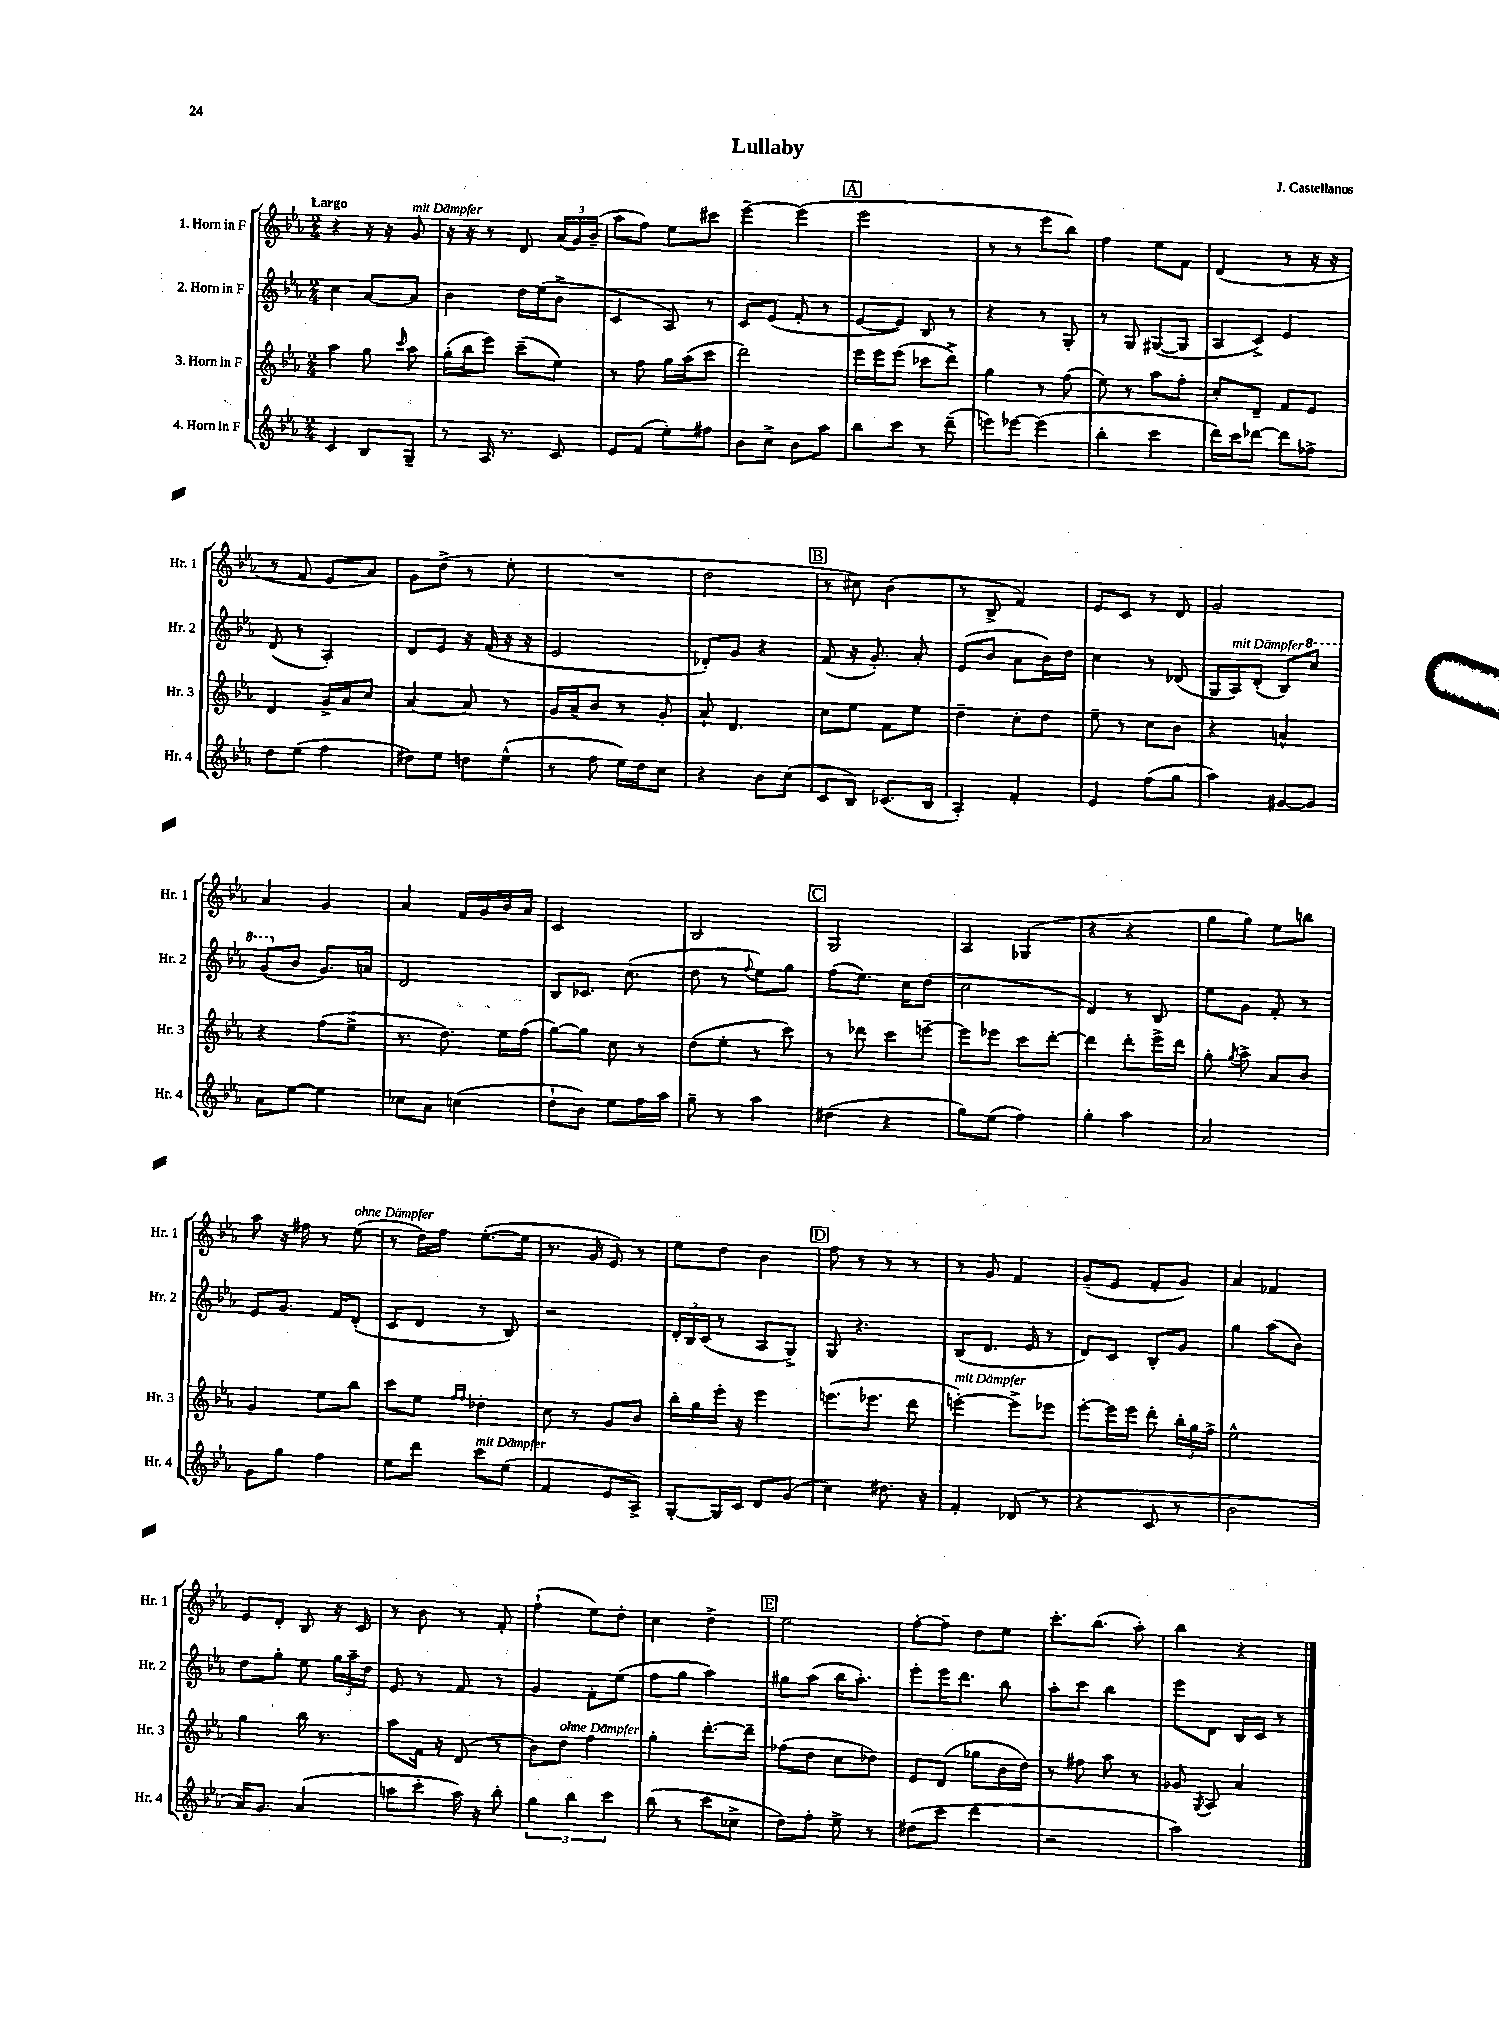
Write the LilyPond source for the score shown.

\header { title = "Lullaby" composer = "J. Castellanos" }
<<
\new StaffGroup <<
\new Staff = "s0" \with { instrumentName = "1. Horn in F" shortInstrumentName = "Hr. 1" } {
    \clef treble \key ees \major \numericTimeSignature \time 2/4 \tempo "Largo"
    \autoBeamOff r4 r16 r16 g'8^\markup { \italic "mit Dämpfer" } |
    r16 r16 r8 d'8 \tuplet 3/2 { aes'16[( g'16) bes'16]--( } |
    aes''8[ f''8]) ees''8[ cis'''8] |
    ees'''4~-- ees'''4( |
    \mark \markup { \box "A" } ees'''2 |
    r8 r8 ees'''8[ bes''8]) |
    f''4 ees''8[ f'8] |
    d'4( r8 r16 r16 |
    r8 f'8 ees'8[ aes'8]) |
    g'8[ d''8]->( r8 ees''8-. |
    R2 |
    d''2 |
    \mark \markup { \box "B" } r8 cis''8) bes'4( |
    r8 bes8-> f'4) |
    ees'8[ c'8] r8 d'8 |
    g'2 |
    aes'4 g'4 |
    aes'4 f'16[ g'16 bes'16 aes'16] |
    c'2 |
    bes2 |
    \mark \markup { \box "C" } g2 |
    aes4 ges4( |
    r4 r4 |
    g''8[ g''8]) ees''8[ b''8] |
    aes''8 r16 fis''16 r8 ees''8^\markup { \italic "ohne Dämpfer" }( |
    r8 d''16[) f''16] ees''8.[~-.( ees''16] |
    r8. g'16 ees'8) r8 |
    ees''8[ d''8] bes'4 |
    \mark \markup { \box "D" } f''8 r8 r8 r8 |
    r8 g'8 f'4 |
    g'8[--( ees'8] f'8[-. g'8]) |
    aes'4 fes'4 |
    ees'8[ d'8]-. bes8 r16 c'16 |
    r8 bes'8 r8 f'8-. |
    f''4-!( ees''8[) d''8]-. |
    c''4 d''4-> |
    \mark \markup { \box "E" } ees''2 |
    f''8[~-. f''8]-- d''8[ ees''8] |
    c'''8.[-. bes''8.]( aes''8-.) |
    bes''4 r4 \bar "|." |
}
\new Staff = "s1" \with { instrumentName = "2. Horn in F" shortInstrumentName = "Hr. 2" } {
    \clef treble \key ees \major \numericTimeSignature \time 2/4
    \autoBeamOff c''4 aes'8[~ aes'8] |
    bes'4 d''16[ ees''16( bes'8]-> |
    c'4 aes8) r8 |
    c'8[ ees'8]( f'8-. r8 |
    \mark \markup { \box "A" } ees'8[~ ees'8]) bes8 r8 |
    r4 r8 g8-. |
    r8 g8 gis8[~( gis8] |
    aes8[ c'8]->) ees'4 |
    d'8( r8 aes4-.) |
    d'8[ ees'8] r16 f'16( r16 r16 |
    ees'2 |
    des'8[-.) g'8] r4 |
    \mark \markup { \box "B" } f'8( r16 g'8.-.) aes'8-. |
    ees'8[( bes'8] aes'8[ bes'16) d''16] |
    c''4 r8 des'8( |
    g16[ aes16^\markup { \italic "mit Dämpfer" }) d'8]-.( bes8[) \ottava #1 c'''8] |
    g''8[( \ottava #0 bes'8] g'8.[) a'16] |
    d'2 |
    bes8[ ces'8.] c''8.( |
    d''8 r8 \appoggiatura { f''8 } ees''8[) g''8] |
    \mark \markup { \box "C" } f''8[( ees''8.]) c''16[ d''8]( |
    c''2 |
    d'4) r8 bes8 |
    ees''8[ g'8] f'8-. r8 |
    ees'8[ g'8.] f'16[ d'8]-.( |
    c'8[ d'8] r8 bes8) |
    r2 |
    \tuplet 3/2 { d'16[-. bes16 c'16]( } r8 aes8[ g8]->) |
    \mark \markup { \box "D" } g8 r4. |
    bes8[( d'8.] ees'16 r8 |
    d'8[) c'8] bes8[-. g'8] |
    g''4 aes''8[( bes'8]) |
    d''8[ g''8]-. ees''8 \tuplet 3/2 { g''16[ aes''16-- d''16] } |
    ees'8 r8 f'8 r8 |
    g'4 f'8[-. ees''8]( |
    f''8[ g''8] aes''4) |
    \mark \markup { \box "E" } gis''8[ aes''8]( bes''16[ aes''8.]-.) |
    ees'''8[-. ees'''16 d'''8.] bes''8 |
    aes''8[-. c'''8] bes''4 |
    ees'''8[ d'8] bes16[ c'16] r8 \bar "|." |
}
\new Staff = "s2" \with { instrumentName = "3. Horn in F" shortInstrumentName = "Hr. 3" } {
    \clef treble \key ees \major \numericTimeSignature \time 2/4
    \autoBeamOff aes''4 g''8 \grace { c'''16 } aes''8 |
    g''16[-.( bes''16 ees'''8]) c'''8[--( ees''8]) |
    r8 f''8 g''16[ aes''16( c'''8] |
    d'''2) |
    \mark \markup { \box "A" } ees'''16[ ees'''16 ees'''8]( ces'''8[ d'''8]->) |
    g''4 r8 f''8( |
    ees''8) r8 aes''8[ f''8]-. |
    c''8[-. d'8]-- f'8[ ees'8] |
    d'4 g'16[-> aes'16 c''8] |
    aes'4~ aes'8 r8 |
    g'16[ aes'16-- bes'8] r8 g'8-. |
    aes'8-! d'4. |
    \mark \markup { \box "B" } c''8[ ees''8] f'8[ ees''8] |
    d''4-- c''8[-. d''8] |
    ees''8-- r8 c''8[ bes'8] |
    r4 a'4-^ |
    r4 f''8[( ees''8]-> |
    r8. d''8.) ees''16[ f''16]( |
    g''8[~) g''8] c''8 r8 |
    d''8[( ees''8]-. r8 c'''8) |
    \mark \markup { \box "C" } r8 des'''8 c'''8[ e'''8]~-- |
    e'''8[ ees'''8] c'''8[ d'''8]~-. |
    d'''4 d'''8[-. ees'''16-> d'''16] |
    g''8-. \acciaccatura { g''8 } aes''8-> aes'8[ bes'8] |
    g'4 ees''8[ bes''8] |
    c'''8[ ees''8] \grace { f''16[ f''16] } des''4-. |
    c''8 r8 g'8[ bes'8] |
    bes''16[-. g''16 ees'''16]-. r16 ees'''4 |
    \mark \markup { \box "D" } e'''8.[( ees'''8.] d'''8 |
    e'''4~-.^\markup { \italic "mit Dämpfer" }) e'''8[-> ees'''8] |
    ees'''8[~-. ees'''16 ees'''16] d'''8-. \tuplet 3/2 { bes''16[-. g''16 f''16]-> } |
    ees''2-^ |
    g''4 bes''16 r8. |
    aes''8[ f'16] r16 d'8( r8 |
    bes'8[) d''8]^\markup { \italic "ohne Dämpfer" } f''4 |
    g''4-. d'''8.[~-. d'''16]-- |
    \mark \markup { \box "E" } fes''8[( d''8] c''8[ des''8]) |
    ees'8[ d'8]( ges''8[ bes'16 d''16]) |
    r8 fis''8 aes''8 r8 |
    ges'8 \acciaccatura { g8 } aes8 aes'4 \bar "|." |
}
\new Staff = "s3" \with { instrumentName = "4. Horn in F" shortInstrumentName = "Hr. 4" } {
    \clef treble \key ees \major \numericTimeSignature \time 2/4
    \autoBeamOff c'4 bes8[ g8]-- |
    r8 aes16 r8. c'8 |
    ees'8[ f'8]( ees''8[-.) fis''8] |
    bes'8[ c''8]-> bes'8[ aes''8] |
    \mark \markup { \box "A" } bes''8[ c'''8] r8 d'''8--( |
    e'''8[) ees'''8]~ ees'''4( |
    bes''4-. c'''4 |
    d'''16[) c'''16 des'''8]~ des'''8[ fes''8]-> |
    d''8[ ees''8]( f''4 |
    dis''8[) ees''8] d''8[ ees''8]-^( |
    r8 f''8 ees''16[) d''16 c''8] |
    r4 bes'8[ c''8]( |
    \mark \markup { \box "B" } c'8[ bes8]) ces'8.[( bes16] |
    aes4-.) f'4-. |
    ees'4 f''8[( g''8] |
    aes''4) gis'8[~ gis'8] |
    aes'8[ ees''8]~ ees''4 |
    ces''8[ aes'8] c''4( |
    d''8[-! bes'8]) ees''8[ f''16 aes''16] |
    g''8-- r8 aes''4 |
    \mark \markup { \box "C" } dis''4( r4 |
    g''8[) ees''8]( f''4) |
    g''4-. aes''4 |
    aes'2 |
    g'8[ g''8] f''4 |
    ees''8[ d'''8] c'''8[^\markup { \italic "mit Dämpfer" } ees''8]( |
    f'4 ees'8[ aes8]->) |
    g8[~-. g16 c'16] d'8[ g'8]( |
    \mark \markup { \box "D" } c''4) dis''8. r16 |
    f'4-. des'8( r8 |
    r4 c'8 r8 |
    bes'2 |
    aes'16[) g'8.] aes'4( |
    a''8[ c'''8]-. a''16) r16 bes''8-. |
    \tuplet 3/2 { g''4 bes''4 c'''4 } |
    bes''8( r8 c'''8[ ces''8]-> |
    \mark \markup { \box "E" } d''8[) f''8]-. ees''8-> r8 |
    dis''8[( c'''8] d'''4 |
    r2 |
    aes''2) \bar "|." |
}
>>
>>
\layout { \context { \Score \remove "Bar_number_engraver" } }
